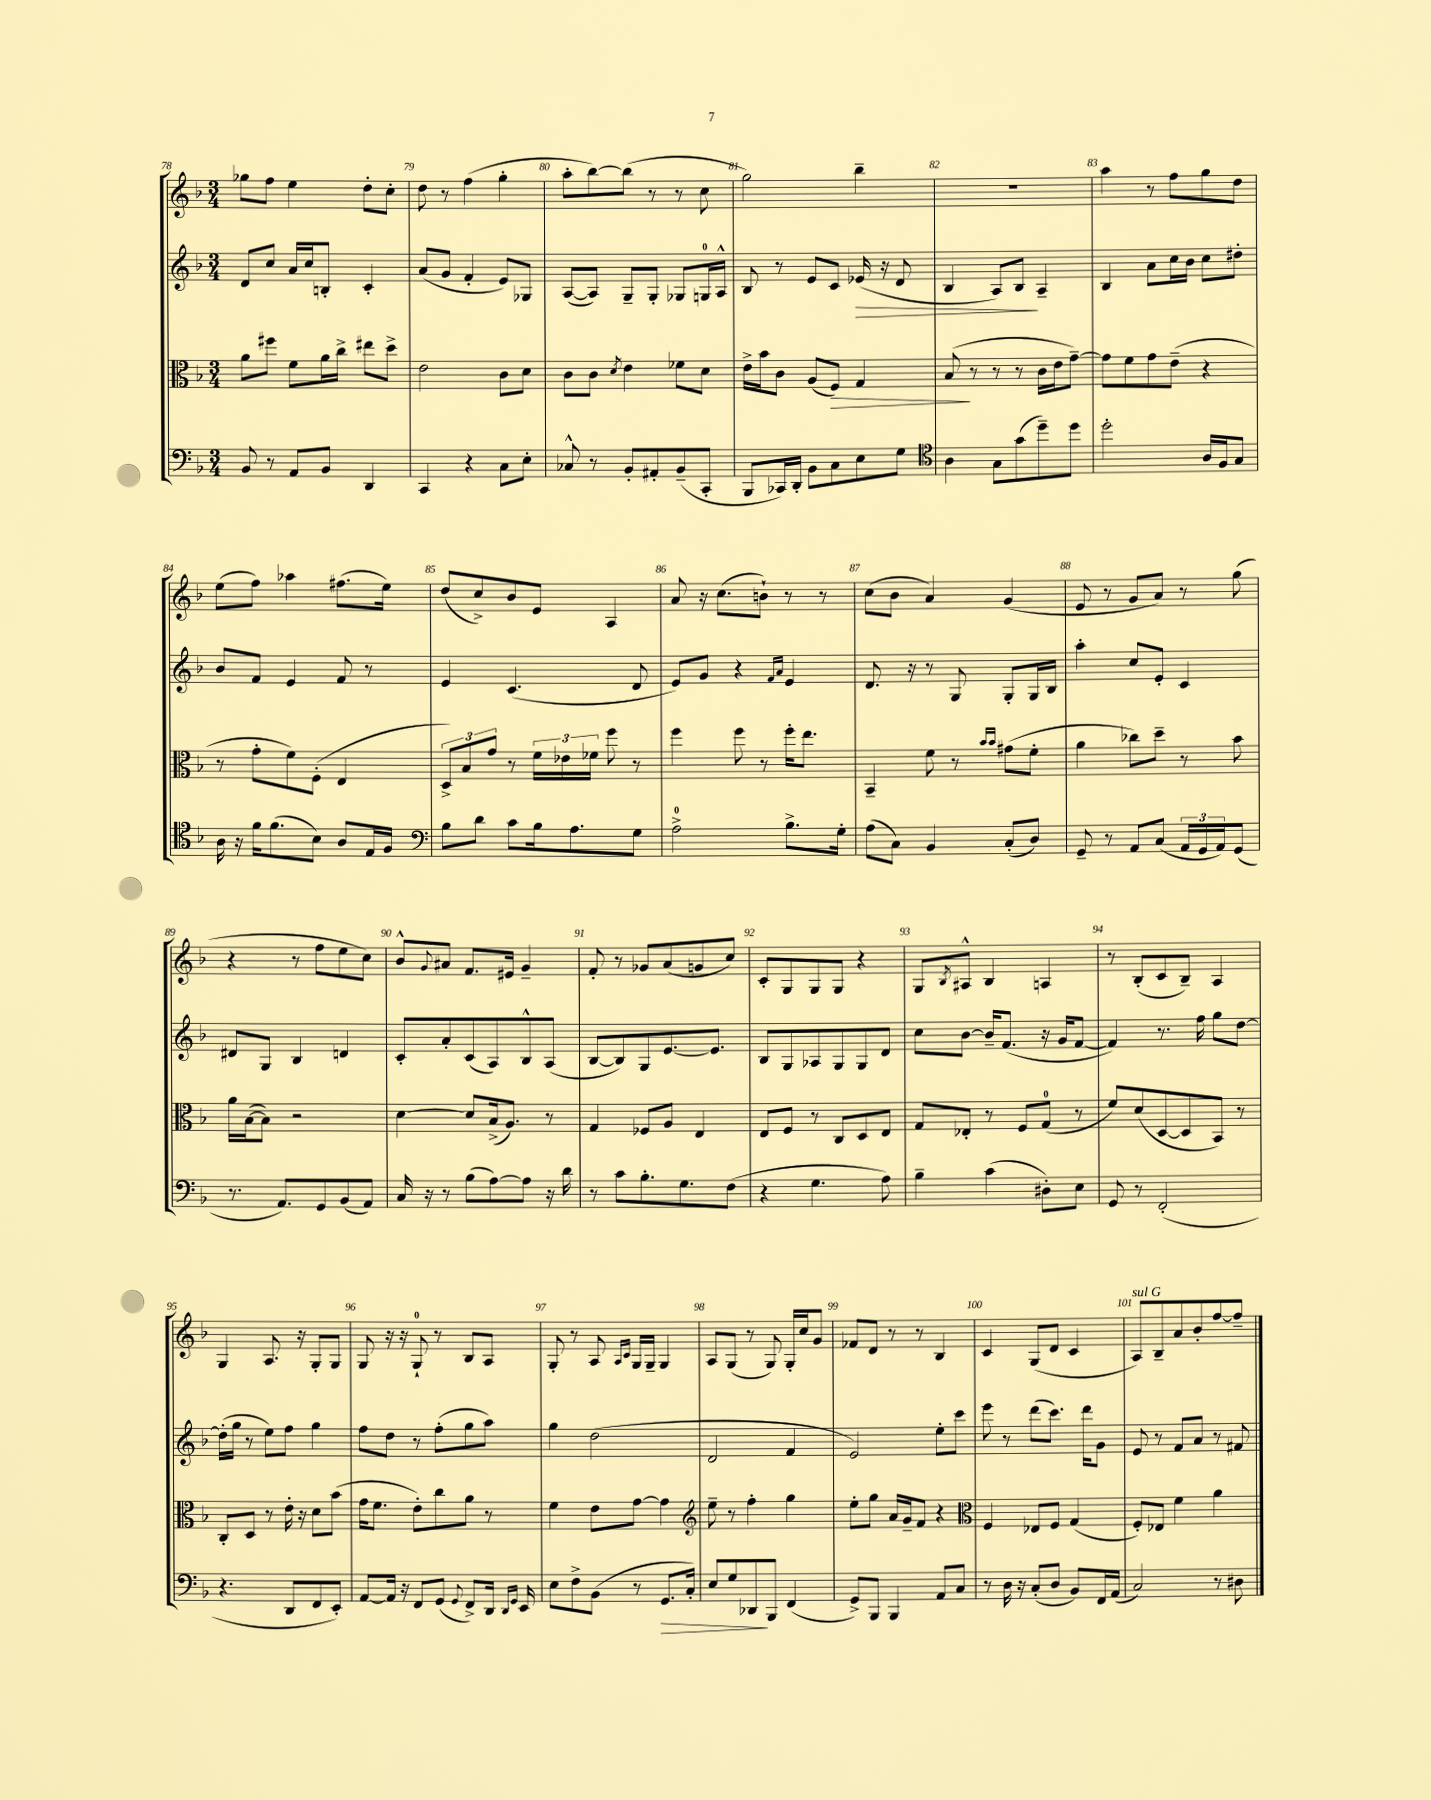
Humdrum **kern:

**kern	**kern	**kern	**kern
*staff4	*staff3	*staff2	*staff1
*clefF4	*clefC3	*clefG2	*clefG2
*k[b-]	*k[b-]	*k[b-]	*k[b-]
*M3/4	*M3/4	*M3/4	*M3/4
8BB-/	8a\L	8d/L	8gg-\L
8r	8ff#\J	8cc/J	8ff\J
8AA/L	8f\L	16a/LL	4ee\
.	.	16cc/J	.
8BB-/J	16a\L	8B'/J	.
.	16cc^\JJ	.	.
4DD/	8ee#\L	4c'/	8dd'\L
.	8dd^\J	.	8cc'\J
=	=	=	=
4CC/	2e\	(8a/L	8dd\
.	.	8g/J	8r
4r	.	4f'/	(4ff\
8C\L	8c\L	8e/L)	4gg'\
8E'\J	8d\J	8G-/J	.
=	=	=	=
8C-^^/	8c\L	([8A/L	8aa'\L
8r	8c\J	8A/]J)	[8bb-\)
.	8qd/	.	.
8BB-'/L	4e\	8G~/L	(8bb-\]J
8AA#'/	.	8G'/J	8r
(8BB-~/	8f-\L	8G-/L	8r
8CC'/J	8d\J	16G/L	8cc\
.	.	16A^^/JJ	.
=	=	=	=
8BBB-/L	16e^\LL	8B-/	2gg\)
.	16b-\J	.	.
16CC-/L)	8c\J	8r	.
16DD'/JJ	.	.	.
8BB-\L	(8A/L	8e/L	.
8C\	8F/J)	8c/J	.
8E\	4G/	(16e-/	4bb-~\
.	.	16r	.
8G\J	.	8d/	.
=	=	=	=
*clefC4	*	*	*
4A\	(8B-/	4B-/	2.r
.	8r	.	.
8G\L	8r	8A/L)	.
(8g\	8r	8B-/J	.
8dd~\)	16c\LL	4A~/	.
.	16e\J	.	.
8dd\J	[8g~\J)	.	.
=	=	=	=
2dd'\	8g\]L	4B-/	4aa\
.	8f\	.	.
.	8g\	8a\L	8r
.	(8e~\J	16cc\L	8ff\L
.	.	16b-\JJ	.
16A/LL	4r	8cc\L	8gg\
16F/J	.	.	.
8G/J	.	8dd#'\J	8dd\J
=	=	=	=
16A\	8r	8b-/L	(8ee\L
16r	.	.	.
16f\LK	8g'\L	8f/J	8ff\J)
(8.f\	.	.	.
.	8f\)	4e/	4aa-\
8B-\J)	(8F'\J	.	.
8A/L	4E/	8f/	(8.ff#\L
16E/L	.	8r	.
16F/JJ	.	.	16ee\Jk)
=	=	=	=
*clefF4	*	*	*
8B-\L	12D^/L)	4e/	(8dd/L
.	12B-/	.	.
8d\J	.	.	8cc^/)
.	12g/J	.	.
8c\L	8r	(4.c/	8b-/
16B-\k	24f\LL	.	8e/J
.	24e-\	.	.
8.A\	.	.	.
.	24f-\JJ	.	.
.	8ff\	.	4A/
8G\J	8r	8d/	.
=	=	=	=
2A^\	4ff\	8e/L)	8a/
.	.	8g/J	16r
.	.	.	(8.cc\L
.	8ff\	4r	.
.	8r	.	8b`\J)
.	.	16qqf/LL	.
.	.	16qqa/JJ	.
8.B-^\L	16ff'\LK	4e/	8r
.	8.ee\J	.	.
.	.	.	8r
16G'\Jk	.	.	.
=	=	=	=
(8A\L	4BB-~/	8.d/	(8cc\L
8C\J)	.	.	8b-\J
.	.	16r	.
4BB-/	8f\	8r	4a/)
.	8r	8G/	.
.	16qqb-/LL	.	.
.	16qqb-/JJ	.	.
(8C'/L	(8g#\L	8G'/L	(4g/
8D/J)	8f'\J	16G/L	.
.	.	16B-/JJ	.
=	=	=	=
8GG~/	4a\	4aa'\	8e/
8r	.	.	8r
8AA/L	8cc-\L)	8cc/L	8g/L
(8C/J	8dd~\J	8e'/J	8a/J)
24AA/LL	8r	4c/	8r
24GG/	.	.	.
24AA/J)	.	.	.
(8GG/J	8b-\	.	(8gg\
=	=	=	=
8.r	16a\LL	8d#/L	4r
.	([16B-\J	.	.
.	8B-\]J)	8G/J	.
8.AA/L)	.	.	.
.	2r	4B-/	8r
8GG/	.	.	8ff\L
(8BB-/	.	4d/	8ee\
8AA/J)	.	.	8cc\J)
=	=	=	=
16C/	[4d\	8c'/L	8b-^^/L
16r	.	.	.
.	.	.	8qqg/
8r	.	8a'/	8a#/J
(8B-\L	8d/]L	(8c/	8.f/L
[8A\)	(16B-^/k	8A/)	.
.	8.A/J)	.	16e#/Jk
8A\]J	.	8B-^^/	4g~/
16r	8r	(8A/J	.
16d\	.	.	.
=	=	=	=
8r	4G/	[8B-/L	8f'/
8c\L	.	8B-/])	8r
8.B-'\	8F-/L	8G/	8g-/L
.	8A/J	[8.e/	(8a/
8.G\	.	.	.
.	4E/	.	8g/
.	.	8.e/]J	.
(8F\J	.	.	8cc/J)
=	=	=	=
4r	8E/L	8B-/L	8c'/L
.	8F/J	8G/	8G/
4.G\	8r	8A-/	8G/
.	8C/L	8G/	8G/J
.	8D/	8G/	4r
8A\)	8E/J	8d/J	.
=	=	=	=
4B-~\	8G/L	8cc\L	8G/L
.	.	.	8qB-/
.	8E-'/J	[8b-\J	8A#^^/J
(4c\	8r	16b-~/]LK	4B-/
.	.	(8.f/J	.
.	8F/L	.	.
8D#'\L)	(8G/J	16r	4A/
.	.	16g/LK	.
8E\J	8r	[8f/J	.
=	=	=	=
8GG/	8f/L)	4f/])	8r
8r	(8d/	.	(8B-'/L
(2FF'/	[8D/	8.r	8c/
.	8D/]	.	8B-~/J)
.	.	16ff\	.
.	8BB-/J)	8gg\L	4A/
.	8r	[8dd\J	.
=	=	=	=
4.r	8C'/L	(16dd'\]LL	4G/
.	.	16gg\JJ	.
.	8D/J	8r	.
.	8r	8ee\L)	8.A/
8DD/L	16e'\	8ff\J	.
.	16r	.	16r
8FF/	8d\L	4gg\	8G'/L
8EE'/J)	(8b-\J	.	8G/J
=	=	=	=
[8AA/L	16g\LK	8ff\L	8G/
.	8.f\J	.	.
16AA/]Jk	.	8dd\J	16r
16r	.	.	16r
8FF/L	8e'\L)	8r	8G`/
(8GG/J	8cc\	(8ff'\L	8r
8qqGG/	.	.	.
8FF^/L)	8a\J	8gg\	8B-/L
16DD/Jk	8r	8aa\J)	8A/J
16qqDD/LL	.	.	.
16qqGG/JJ	.	.	.
16EE/	.	.	.
=	=	=	=
8E\L	4f\	4gg\	8G'/
8F^\	.	.	8r
(8BB-\J	8e\L	(2dd\	8A/
.	.	.	16qqA/LL
.	.	.	16qqc/JJ
8r	[8g\J	.	16G/LL
.	.	.	16G~/JJ
8.GG/L	4g\]	.	4G/
16C'/Jk)	.	.	.
=	=	=	=
*	*clefG2	*	*
8E/L	8ee~\	2d/	8A/L
8G/	8r	.	(8G/J
8DD-/	4ff'\	.	8r
8BBB-/J	.	.	8G/)
(4FF/	4gg\	4f/	16G'/LL
.	.	.	16cc/J
.	.	.	8g/J
=	=	=	=
8GG^/L)	8ee'\L	2e/)	8f-/L
8BBB-/J	8gg\J	.	8d/J
4BBB-/	16a/LL	.	8r
.	16g~/J	.	.
.	8f/J	.	8r
8AA/L	4r	8ee'\L	4B-/
8C/J	.	8ccc\J	.
=	=	=	=
*	*clefC3	*	*
8r	4F/	8eee\	4c/
16D\	.	8r	.
16r	.	.	.
(8C'/L	8E-/L	(8ddd\L	(8G/L
8D/J	8F/J	8.ccc\J)	8d/J
8BB-/L)	(4G/	.	4c/
.	.	16ddd\LK	.
16FF/L	.	8g\J	.
(16AA/JJ	.	.	.
=	=	=	=
2C/)	8F'/L)	8e/	8A/L)
.	8E-/J	8r	8B-~/
.	4f\	8f/L	8a/
.	.	8a/J	8b-'/
8r	4a\	8r	[8ff/
8D#\	.	8f#/	8ff~/]J
==	==	==	==
*-	*-	*-	*-
